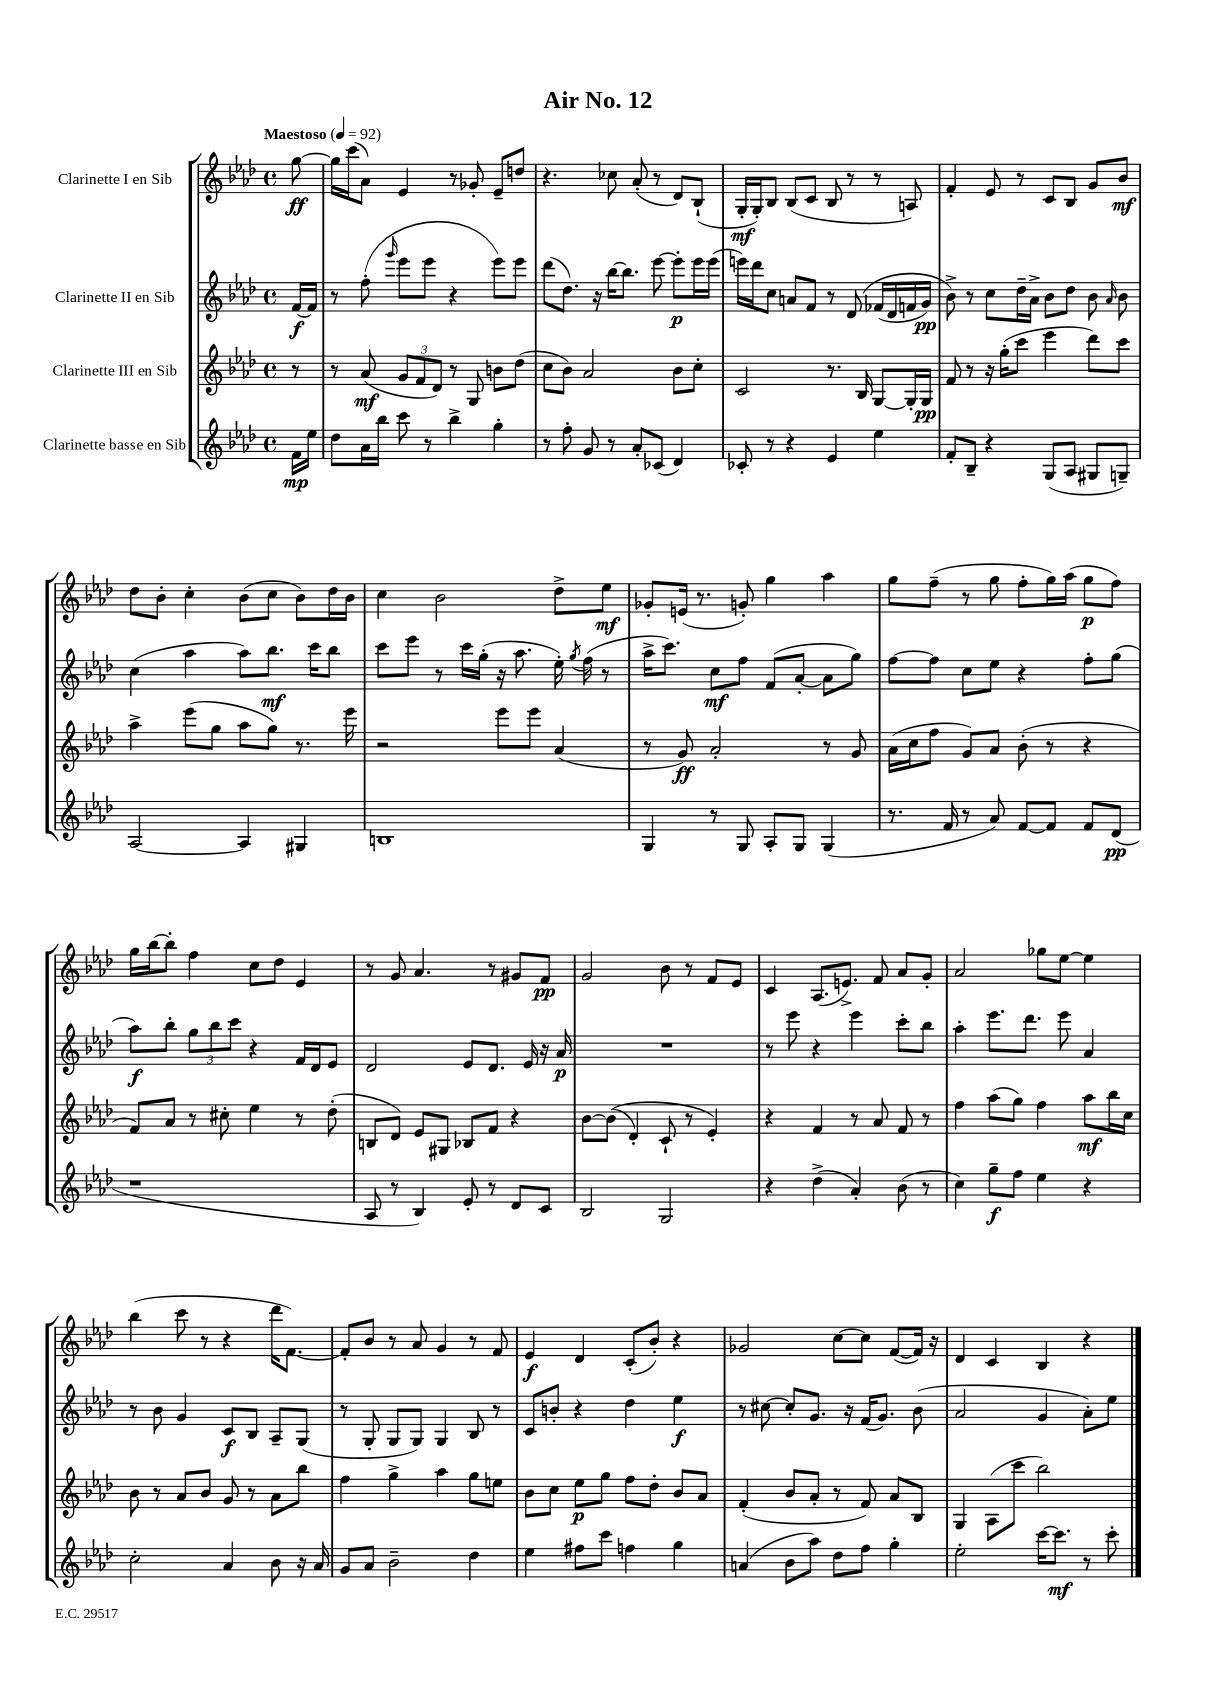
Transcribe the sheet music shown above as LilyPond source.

\header { title = "Air No. 12" }
<<
\new StaffGroup <<
\new Staff = "s0" \with { instrumentName = "Clarinette I en Sib" } {
    \clef treble \key aes \major \defaultTimeSignature \time 4/4 \partial 8 \tempo "Maestoso" 4 = 92
    \autoBeamOff g''8~\ff |
    g''16[ c'''16( aes'8]) ees'4 r8 ges'8-. ees'8[-- d''8] |
    r4. ces''8 aes'8-.( r8 des'8[) bes8]-!( |
    g16[-.\mf g16-.) bes8] bes8[( c'8] bes8 r8 r8 a8) |
    f'4-. ees'8 r8 c'8[ bes8] g'8[ bes'8]\mf |
    des''8[ bes'8]-. c''4-. bes'8[( c''8] bes'8[) des''16 bes'16] |
    c''4 bes'2 des''8[-> ees''8]\mf |
    ges'8[-. e'16]( r8. g'8-.) g''4 aes''4 |
    g''8[ f''8]--( r8 g''8 f''8[-. g''16) aes''16]( g''8[\p f''8]) |
    g''16[ bes''16~ bes''8]-. f''4 c''8[ des''8] ees'4 |
    r8 g'8 aes'4. r8 gis'8[ f'8]\pp |
    g'2 bes'8 r8 f'8[ ees'8] |
    c'4 aes8.[( e'8.]->) f'8 aes'8[ g'8]-. |
    aes'2 ges''8[ ees''8]~ ees''4 |
    bes''4( c'''8 r8 r4 des'''16[ f'8.]~) |
    f'8[-. bes'8] r8 aes'8 g'4 r8 f'8 |
    ees'4\f des'4 c'8[-.( bes'8]-.) r4 |
    ges'2 c''8[~ c''8] f'8[~( f'16]) r16 |
    des'4 c'4 bes4 r4 \bar "|." |
}
\new Staff = "s1" \with { instrumentName = "Clarinette II en Sib" } {
    \clef treble \key aes \major \defaultTimeSignature \time 4/4 \partial 8
    \autoBeamOff f'16[~\f f'16] |
    r8 f''8-.( \grace { g'''16 } ees'''8[ ees'''8] r4 ees'''8[) ees'''8] |
    des'''8[( des''8.]) r16 bes''16[~ bes''8.] ees'''8~ ees'''8[-.\p ees'''16 ees'''16]( |
    e'''16[) des'''16 c''8] a'8[ f'8] r8 des'8\( fes'16[( des'16 f'16 g'16]\pp) |
    bes'8->\) r8 c''8[ des''16-- aes'16]-> bes'8[ des''8] bes'8 \grace { aes'16 } bes'8 |
    c''4( aes''4 aes''8[) bes''8.]\mf c'''16[ bes''8] |
    c'''8[ ees'''8] r8 c'''16[ g''16]-.( r16 aes''8. ees''16-.) \acciaccatura { g''8 } f''16( r8 |
    aes''16[-> c'''8.]) c''8[\mf f''8] f'8[( aes'8]~-. aes'8[ g''8]) |
    f''8[~ f''8] c''8[ ees''8] r4 f''8[-. g''8]( |
    aes''8[\f) bes''8]-. \tuplet 3/2 { g''8[ bes''8 c'''8] } r4 f'16[ des'16 ees'8] |
    des'2 ees'8[ des'8.] ees'16 r16 aes'16\p |
    R1 |
    r8 ees'''8 r4 ees'''4 c'''8[-. bes''8] |
    aes''4-. ees'''8.[ des'''8.] ees'''8 aes'4 |
    r8 bes'8 g'4 c'8[\f bes8] aes8[-- g8]( |
    r8 g8-. g8[ g8]) g4 bes8 r8 |
    c'8[ b'8]-. r4 des''4 ees''4\f |
    r8 cis''8~ cis''8[-. g'8.] r16 f'16[( g'8.]) bes'8( |
    aes'2 g'4 aes'8[-.) ees''8] \bar "|." |
}
\new Staff = "s2" \with { instrumentName = "Clarinette III en Sib" } {
    \clef treble \key aes \major \defaultTimeSignature \time 4/4 \partial 8
    \autoBeamOff r8 |
    r8 aes'8\mf( \tuplet 3/2 { g'8[ f'8 des'8]) } r8 g8 b'8[ des''8]( |
    c''8[ bes'8]) aes'2 bes'8[ c''8]-. |
    c'2 r8. bes16 g8[~ g16-. g16]\pp |
    f'8 r8 r16 g''16[-.( c'''8] ees'''4 des'''8[) c'''8] |
    aes''4-> ees'''8[( g''8] aes''8[ g''8]) r8. ees'''16 |
    r2 ees'''8[ ees'''8] aes'4( |
    r8 g'8\ff) aes'2-. r8 g'8 |
    aes'16[( c''16 f''8] g'8[) aes'8] bes'8-.( r8 r4 |
    f'8[) aes'8] r8 cis''8-. ees''4 r8 des''8-.( |
    b8[ des'8]) ees'8[ gis8] bes8[ f'8] r4 |
    bes'8[~ bes'8](\( des'4-.) c'8-! r8 ees'4-.\) |
    r4 f'4 r8 aes'8 f'8 r8 |
    f''4 aes''8[( g''8]) f''4 aes''8[\mf bes''16 c''16] |
    bes'8 r8 aes'8[ bes'8] g'8 r8 aes'8[ bes''8] |
    f''4 g''4-> aes''4 g''8[ e''8] |
    bes'8[ c''8] ees''8[\p g''8] f''8[ des''8]-. bes'8[ aes'8] |
    f'4-.( bes'8[ aes'8]-. r8 f'8) aes'8[ bes8] |
    g4 aes8[( c'''8] bes''2) \bar "|." |
}
\new Staff = "s3" \with { instrumentName = "Clarinette basse en Sib" } {
    \clef treble \key aes \major \defaultTimeSignature \time 4/4 \partial 8
    \autoBeamOff f'16[\mp ees''16] |
    des''8[ aes'16 bes''16] c'''8 r8 bes''4-> g''4-. |
    r8 f''8-. g'8 r8 aes'8[-. ces'8]( des'4) |
    ces'8-. r8 r4 ees'4 ees''4 |
    f'8[-. bes8]-- r4 g8[( aes8] gis8[ g8]--) |
    aes2~ aes4 gis4 |
    b1 |
    g4 r8 g8 aes8[-. g8] g4( |
    r8. f'16 r8 aes'8) f'8[~ f'8] f'8[ des'8]\pp( |
    r1 |
    aes8 r8 bes4) ees'8-. r8 des'8[ c'8] |
    bes2 g2 |
    r4 des''4->( aes'4-.) bes'8( r8 |
    c''4) g''8[--\f f''8] ees''4 r4 |
    c''2-. aes'4 bes'8 r16 aes'16 |
    g'8[ aes'8] bes'2-- des''4 |
    ees''4 fis''8[ c'''8] f''4 g''4 |
    a'4( bes'8[ aes''8]) des''8[ f''8] g''4-. |
    ees''2-. c'''16[~ c'''8.]\mf r8 c'''8-. \bar "|." |
}
>>
>>
\layout { \context { \Score \remove "Bar_number_engraver" } }
